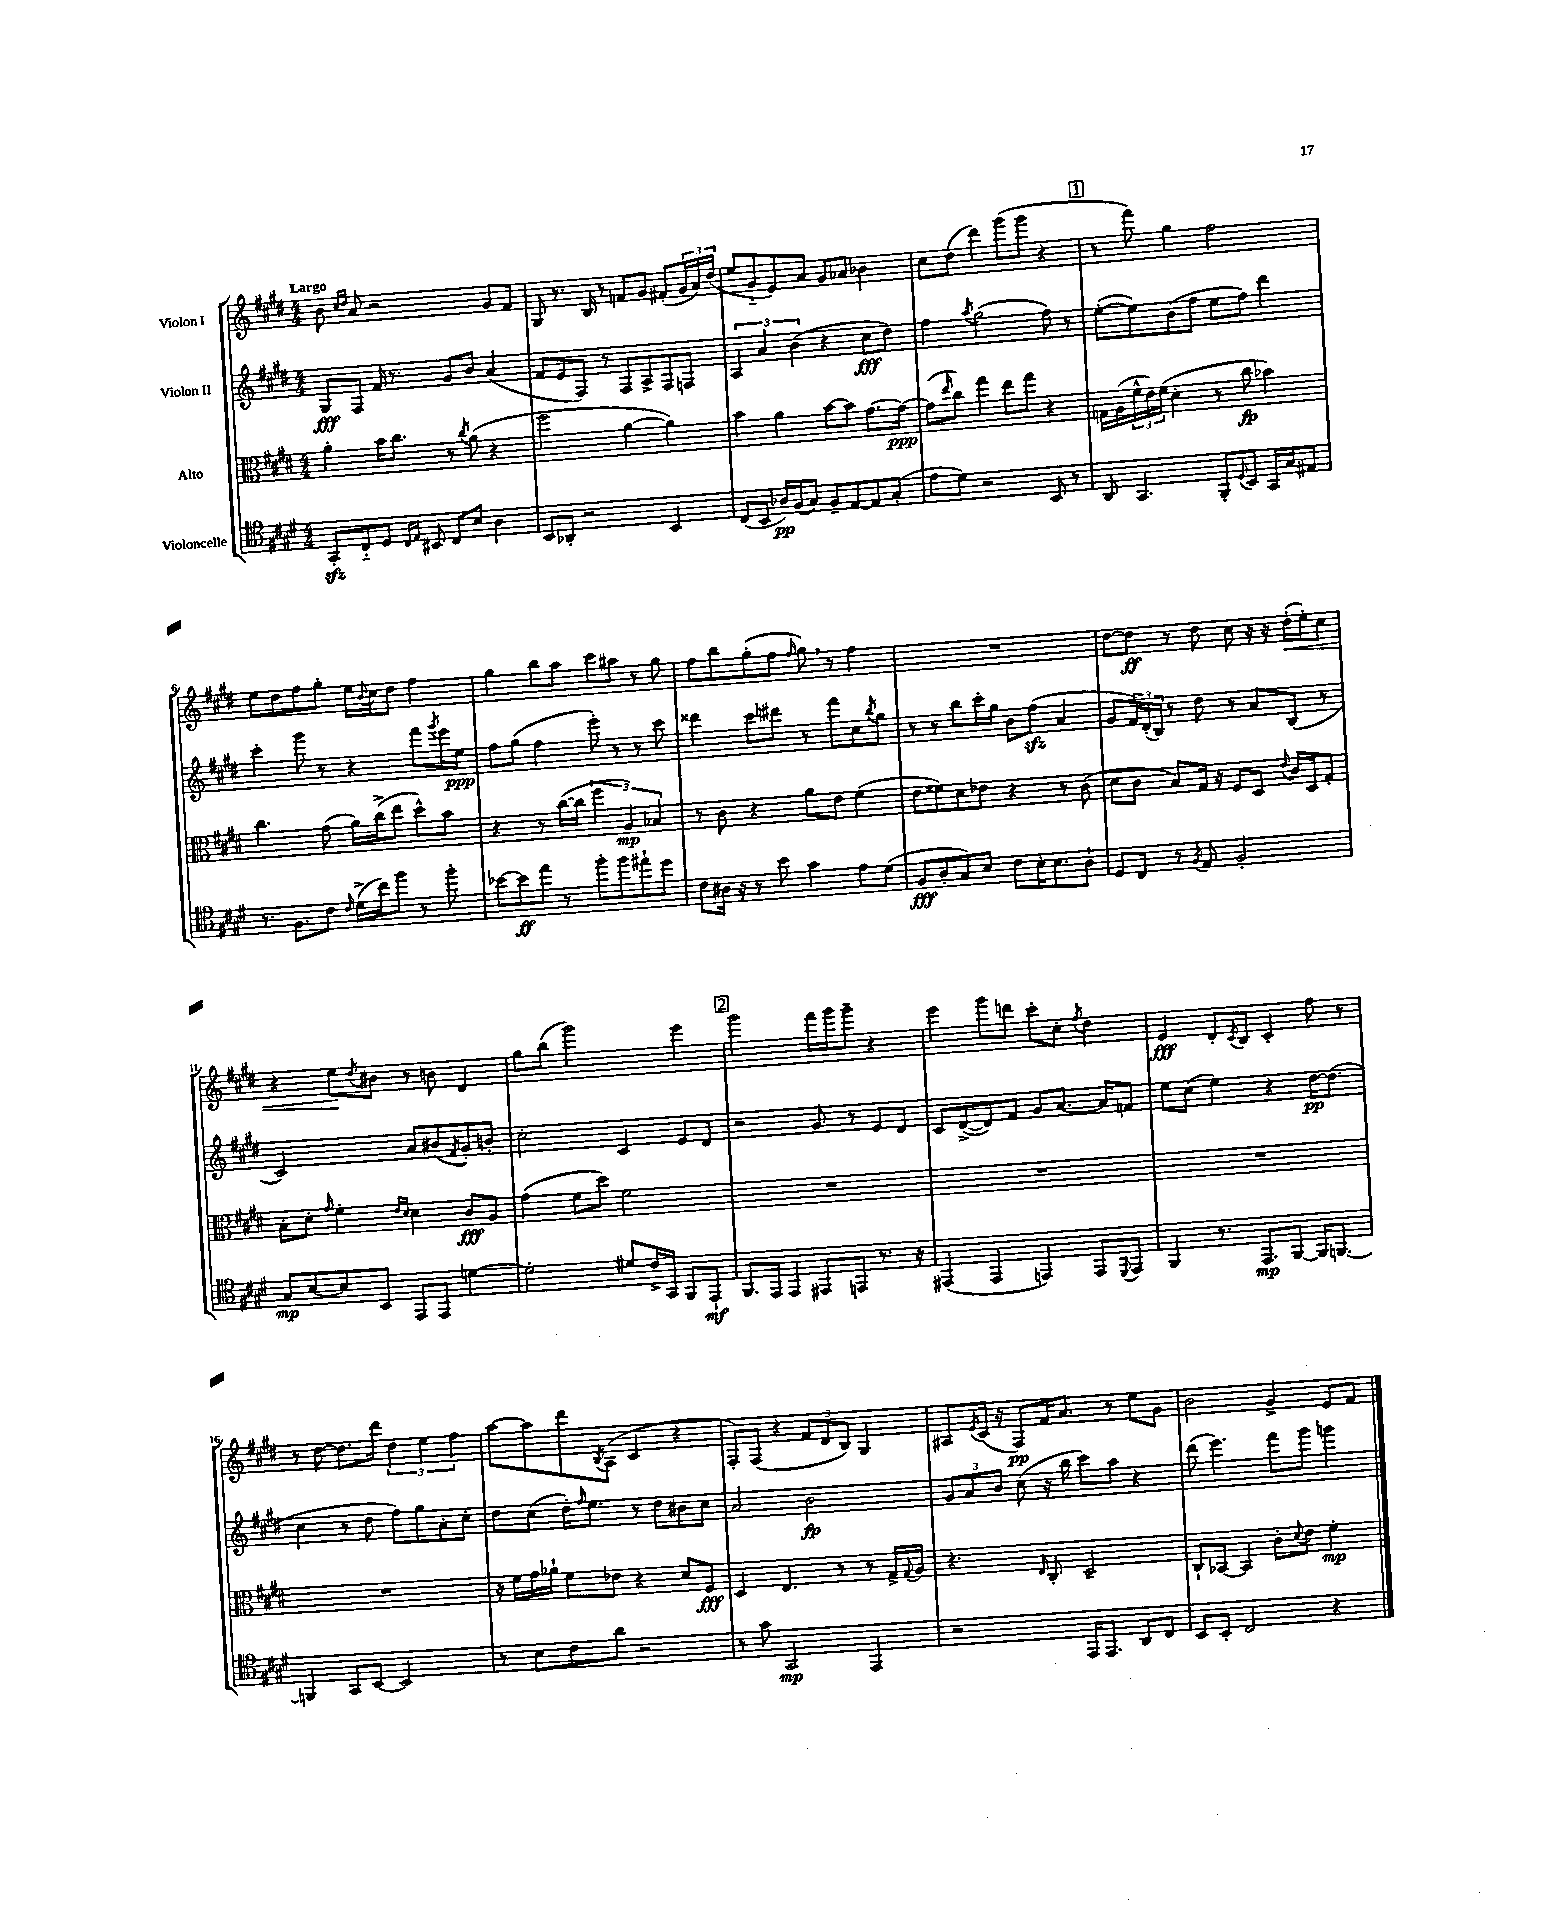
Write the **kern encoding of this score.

**kern	**dynam	**kern	**dynam	**kern	**dynam	**kern	**dynam
*part4	*part4	*part3	*part3	*part2	*part2	*part1	*part1
*staff4	*staff4	*staff3	*staff3	*staff2	*staff2	*staff1	*staff1
*I"Violoncelle	*	*I"Alto	*	*I"Violon II	*	*I"Violon I	*
*clefC4	*	*clefC3	*	*clefG2	*	*clefG2	*
*k[f#c#g#d#]	*	*k[f#c#g#d#]	*	*k[f#c#g#d#]	*	*k[f#c#g#d#]	*
*M4/4	*	*M4/4	*	*M4/4	*	*M4/4	*
=1	=1	=1	=1	=1	=1	=1	=1
!	!	!	!	!	!	!LO:TX:a:B:t=Largo	!
8GG#zz'/L	.	4a'\	.	8G#/L	fff	8b\	.
.	.	.	.	.	.	16qqcc#/LL	.
.	.	.	.	.	.	16qqdd#/JJ	.
8C#/	.	.	.	8F#/J	.	8a/	.
8D#/J	.	16b\KL	.	16f#/	.	2r	.
.	.	8.cc#\J	.	8.r	.	.	.
16qqC#/LL	.	.	.	.	.	.	.
16qqE/JJ	.	.	.	.	.	.	.
8BB#X/	.	.	.	.	.	.	.
8C#/L	.	8r	.	8g#/L	.	.	.
.	.	8qcc#/	.	.	.	.	.
8B/J	.	(8a\	.	8b/J	.	.	.
4A\	.	4r	.	(4a/	.	8g#/L	.
.	.	.	.	.	.	8f#/J	.
=2	=2	=2	=2	=2	=2	=2	=2
8BB/L	.	2ff#\	.	8f#/L	.	8G#/	.
8AA-X'/J	.	.	.	8e/	.	8.r	.
2r	.	.	.	8F#/J)	.	.	.
.	.	.	.	.	.	16B/	.
.	.	.	.	8r	.	8r	.
.	.	[4a\	.	8F#/L	.	8fn/L	.
.	.	.	.	8A^/	.	8g#/J	.
4BB/	.	4a\])	.	8F#/	.	(8f#X'/L	.
.	.	.	.	8Fn/J	.	24g#/L	.
.	.	.	.	.	.	24a/)	.
.	.	.	.	.	.	(24dd#/JJ	.
=3	=3	=3	=3	=3	=3	=3	=3
(8C#/L	.	4b\	.	6A/	.	8ee/L	.
8BB/J	.	.	.	.	.	8g#/	.
.	.	.	.	6a/	.	.	.
16A-X/LL)	pp	4a\	.	.	.	8e/)	.
(16F#/J	.	.	.	.	.	.	.
.	.	.	.	(6b\	.	.	.
8G#/J)	.	.	.	.	.	8a/J	.
8F#~/L	.	[8b\L	.	4r	.	8g#/L	.
[8E/	.	8b\J]	.	.	.	8a-X/J	.
8E/]	.	[8.g#\L	.	8cc#\L	fff	4b-X\	.
(8G#'/J	.	.	.	8dd#\J)	.	.	.
.	.	16g#\Jk_	ppp	.	.	.	.
=4	=4	=4	=4	=4	=4	=4	=4
8e\L	.	(8g#\L]	.	4ff#\	.	8cc#\L	.
.	.	16qqee/	.	.	.	.	.
8d#\J)	.	8cc#\J)	.	.	.	(8dd#\J	.
.	.	.	.	8qaa/	.	.	.
2r	.	4gg#\	.	(2gg#\	.	4ddd#\)	.
.	.	8ee\L	.	.	.	(8ggg#\L	.
.	.	8gg#\J	.	.	.	8ggg#\J	.
8BB/	.	4r	.	8ff#\)	.	4r	.
8r	.	.	.	8r	.	.	.
!!LO:REH:place=s1:t=1
=5	=5	=5	=5	=5	=5	=5	=5
8AA/	.	16Gn\LL	.	([8ee'\L	.	8r	.
.	.	(16A\	.	.	.	.	.
4.GG#/	.	24f#^^\	.	8ee\])	.	8fff#\)	.
.	.	24e\)	.	.	.	.	.
.	.	(24f#\JJ	.	.	.	.	.
.	.	4d#'\	.	(8b\	.	4gg#\	.
.	.	.	.	8ff#\J	.	.	.
8FF#'/L	.	8r	.	8ee\L	.	2ff#\	.
8qqD#/	.	.	.	.	.	.	.
8BB/J	.	8cc#\	fp	8ff#\J)	.	.	.
16GG#/LL	.	4b-X\)	.	4ddd#\	.	.	.
16G#/J	.	.	.	.	.	.	.
8E#X/J	.	.	.	.	.	.	.
!!LO:LB:g=z
=6	=6	=6	=6	=6	=6	=6	=6
8.r	.	4.cc#\	.	4ccc#'\	.	8ee\L	.
.	.	.	.	.	.	8dd#\	.
8.F#\L	.	.	.	.	.	.	.
.	.	.	.	8ggg#\	.	8ff#\	.
8c#\J	.	(8g#\	.	8r	.	8gg#'\J	.
16qqc#/	.	.	.	.	.	.	.
(16d#^\LL	.	16a\LL)	.	4r	.	16ee\LL	.
.	.	.	.	.	.	8qqb/	.
16cc#\J)	.	(16cc#^\J	.	.	.	16cc#\J	.
8ff#\J	.	8ee\J	.	.	.	8dd#\J	.
8r	.	8dd#^^\L)	.	8fff#\L	.	4ff#\	.
.	.	.	.	8qggg#/	.	.	.
8ff#'\	.	8b\J	.	16eee\L	.	.	.
.	.	.	.	16ee\JJ	ppp	.	.
=7	=7	=7	=7	=7	=7	=7	=7
[8b-X\L	.	4r	.	8ff#\L	.	4gg#\	.
8b-\]	ff	.	.	(8gg#\J	.	.	.
8ee\J	.	8r	.	4ff#\	.	8bb\L	.
8r	.	([16cc#\LL	.	.	.	8aa\J	.
.	.	16cc#\JJ]	.	.	.	.	.
8ff#'\L	.	6ff#\	.	8eee'\)	.	8ccc#\L	.
8ff#\	.	.	.	8r	.	8aa#X\J	.
.	.	6A/)	mp	.	.	.	.
8ee#X`\	.	.	.	8r	.	8r	.
.	.	6B-X/	.	.	.	.	.
8dd#\J	.	.	.	8ccc#\	.	8gg#\	.
=8	=8	=8	=8	=8	=8	=8	=8
8c#\L	.	8r	.	4ddd##X\	.	8ff#\L	.
16A#X\Jk	.	8c#\	.	.	.	8bb\	.
16r	.	.	.	.	.	.	.
8r	.	4r	.	8ccc#\L	.	(8gg#'\	.
8b\	.	.	.	8ddd#X\J	.	8ff#\J	.
.	.	.	.	.	.	16qqff#/	.
4g#\	.	8a\L	.	8r	.	8gg#,\)	.
.	.	8e\J	.	8fff#\L	.	8r	.
8e\L	.	(4f#\	.	8cc#\	.	4ff#\	.
.	.	.	.	8qbb/	.	.	.
(8d#\J	.	.	.	8gg#\J	.	.	.
=9	=9	=9	=9	=9	=9	=9	=9
8F#/L	fff	8e\L	.	8r	.	1r	.
8A'/	.	8f##X\)	.	8r	.	.	.
8G#/)	.	8d#\	.	8bb\L	.	.	.
8B/J	.	8e-X\J	.	16ccc#'\L	.	.	.
.	.	.	.	16gg#\JJ	.	.	.
8c#\L	.	4r	.	8b\L	.	.	.
16B'\K	.	.	.	(8ff#zz\J	.	.	.
8.B\	.	.	.	.	.	.	.
.	.	8r	.	4a/	.	.	.
8A`\J	.	(8c#\	.	.	.	.	.
=10	=10	=10	=10	=10	=10	=10	=10
8D#/L	.	8d#\L	.	8g#/L	.	[8dd#\L	.
8C#/J	.	8c#\J	.	24f#/L)	.	8dd#\J]	ff
.	.	.	.	(24d#'/	.	.	.
.	.	.	.	24B/JJ)	.	.	.
8r	.	8B/L)	.	8r	.	8r	.
8qF#/	.	.	.	.	.	.	.
8E/	.	16G#/Jk	.	8dd#\	.	8dd#\	.
.	.	16r	.	.	.	.	.
2F#'/	.	8F#/L	.	8r	.	8cc#\	.
.	.	8D#/J	.	8a/L	.	16r	.
.	.	.	.	.	.	16r	.
.	.	8qqe/	.	.	.	.	.
!	!	!	!	!	!	!	!LO:HP:b
.	.	16c#/LL	.	(8B/J	.	(16dd#'\LL	<
.	.	16D#/J	.	.	.	16ee'\J)	.
.	.	8G#'/J	.	8r	.	8cc#\J	.
!!LO:LB:g=z
=11	=11	=11	=11	=11	=11	=11	=11
8G#/L	mp	8B'\L	.	2c#/)	.	4r	.
[8B/	.	8d#'\J	.	.	.	.	.
.	.	16qqg#/	.	.	.	.	.
8B/]	.	4f#'\	.	.	.	8ee\L	.
.	.	.	.	.	.	8qdd#/	.
8BB/J	.	.	.	.	.	8b#X\J	[
.	.	16qqe/LL	.	.	.	.	.
.	.	16qqd#/JJ	.	.	.	.	.
8EE/L	.	4d#\	.	8a/L	.	8r	.
8EE/J	.	.	.	(8b#X/	.	8bn\	.
.	.	.	.	8qf#/	.	.	.
[4dn\	.	8c#/L	fff	8g#'/)	.	4d#/	.
.	.	8A/J	.	8bn'/J	.	.	.
=12	=12	=12	=12	=12	=12	=12	=12
2d'\]	.	(4g#\	.	2cc#'\	.	8gg#\L	.
.	.	.	.	.	.	(8bb\J	.
.	.	8f#\L	.	.	.	2ggg#\)	.
.	.	8dd#\J)	.	.	.	.	.
8d#X/L	.	2f#\	.	4c#/	.	.	.
16c#^/L	.	.	.	.	.	.	.
16GG#/JJ	.	.	.	.	.	.	.
8FF#/L	.	.	.	8e/L	.	4eee\	.
8EE`/J	mf	.	.	8d#/J	.	.	.
!!LO:REH:place=s1:t=2
=13	=13	=13	=13	=13	=13	=13	=13
8.FF#/L	.	1r	.	2r	.	2ggg#\	.
16EE/Jk	.	.	.	.	.	.	.
4EE/	.	.	.	.	.	.	.
8EE#X/L	.	.	.	8g#/	.	16fff#\LL	.
.	.	.	.	.	.	16ggg#\J	.
8EEn/J	.	.	.	8r	.	8ggg#~\J	.
8.r	.	.	.	8e/L	.	4r	.
.	.	.	.	8d#/J	.	.	.
16r	.	.	.	.	.	.	.
=14	=14	=14	=14	=14	=14	=14	=14
(4EE#X/	.	1r	.	8c#/L	.	4eee\	.
.	.	.	.	([8d#^/	.	.	.
4EE#/	.	.	.	8d#/])	.	8ggg#\L	.
.	.	.	.	8f#/J	.	8dddn\J	.
4EEn/)	.	.	.	8g#/L	.	8ccc#'\L	.
.	.	.	.	[8.a/J	.	8cc#'\J	.
.	.	.	.	.	.	8qff#/	.
8EE/L	.	.	.	.	.	4dd#\	.
.	.	.	.	16a/KL]	.	.	.
8qqDD#/	.	.	.	.	.	.	.
8EE/J	.	.	.	8fn/J	.	.	.
=15	=15	=15	=15	=15	=15	=15	=15
4FF#/	.	1r	.	8ee\L	.	4e/	fff
.	.	.	.	(8cc#\J	.	.	.
8.r	.	.	.	4ee\)	.	8d#'/L	.
.	.	.	.	.	.	8qc#/	.
.	.	.	.	.	.	8B/J	.
8.EE/L	mp	.	.	.	.	.	.
.	.	.	.	4r	.	4c#'/	.
[8FF#/J	.	.	.	.	.	.	.
16FF#/KL]	.	.	.	[16dd#\KL	pp	8ff#\	.
[8.FFn/J	.	.	.	(8.dd#\J]	.	.	.
.	.	.	.	.	.	8r	.
!!LO:LB:g=z
=16	=16	=16	=16	=16	=16	=16	=16
4FFn/]	.	1r	.	4cc#\	.	8r	.
.	.	.	.	.	.	[8dd#\	.
8GG#/L	.	.	.	8r	.	8.dd#\L]	.
[8BB/J	.	.	.	8dd#\	.	.	.
.	.	.	.	.	.	16ddd#\Jk	.
2BB/]	.	.	.	8ff#\L)	.	6dd#\	.
.	.	.	.	8gg#\	.	.	.
.	.	.	.	.	.	6ee\	.
.	.	.	.	8a'\	.	.	.
.	.	.	.	.	.	6ff#\	.
.	.	.	.	8cc#'\J	.	.	.
=17	=17	=17	=17	=17	=17	=17	=17
8r	.	16r	.	8dd#\L	.	[8aa\L	.
.	.	16f#\LL	.	.	.	.	.
8B\L	.	16g#\	.	(8cc#\J	.	8aa\]	.
.	.	16a-X`\JJ	.	.	.	.	.
8c#\	.	8f#\L	.	16dd#'\KL)	.	8ddd#\	.
.	.	.	.	16qqff#/	.	.	.
.	.	.	.	8.ee\J	.	.	.
.	.	.	.	.	.	8qB/	.
8a\J	.	8e-X\J	.	.	.	(8A\J	.
2r	.	4r	.	8r	.	4c#/	.
.	.	.	.	8dd#\L	.	.	.
.	.	8d#/L	.	8b#X\	.	4r	.
.	.	8F#/J	fff	8cc#\J	.	.	.
=18	=18	=18	=18	=18	=18	=18	=18
8r	.	4D#/	.	2a/	.	8F#'/L)	.
8g#\	.	.	.	.	.	(8F#/J	.
2GG#/	mp	4.E/	.	.	.	4r	.
.	.	.	.	2b\	fp	12f#/L	.
.	.	.	.	.	.	12d#/	.
.	.	8r	.	.	.	.	.
.	.	.	.	.	.	12B/J)	.
4EE/	.	8r	.	.	.	4G#/	.
.	.	16G#^/LL	.	.	.	.	.
.	.	8qqG#/	.	.	.	.	.
.	.	16A/JJ	.	.	.	.	.
=19	=19	=19	=19	=19	=19	=19	=19
2r	.	4.r	.	12g#/L	.	8A#X/L	.
.	.	.	.	12a/	.	.	.
.	.	.	.	.	.	8qe/	.
.	.	.	.	.	.	(16c#/Jk	.
.	.	.	.	12b/J	.	.	.
.	.	.	.	.	.	16r	.
.	.	.	.	(8cc#\	.	8F#/L)	pp
.	.	16qqE/	.	.	.	.	.
.	.	8C#'/	.	16r	.	16f#/K	.
.	.	.	.	16bb\	.	8.a/J	.
16EE/KL	.	2D#~/	.	8ccc#\L)	.	.	.
8.EE/J	.	.	.	.	.	.	.
.	.	.	.	8aa\J	.	8r	.
8AA/L	.	.	.	4r	.	8ee\L	.
8C#/J	.	.	.	.	.	8g#\J	.
=20	=20	=20	=20	=20	=20	=20	=20
8BB/L	.	8C#`/L	.	(8ddd#\	.	2b\	.
8BB'/J	.	[8BB-X/J	.	4.eee\)	.	.	.
2C#/	.	4BB-/]	.	.	.	.	.
.	.	8c#'\L	.	8fff#\L	.	4g#^/	.
.	.	8qqd#/	.	.	.	.	.
.	.	8e\J	.	8ggg#\J	.	.	.
4r	.	4f#'\	mp	4gggn\	.	8e/L	.
.	.	.	.	.	.	8f#/J	.
==	==	==	==	==	==	==	==
*-	*-	*-	*-	*-	*-	*-	*-
